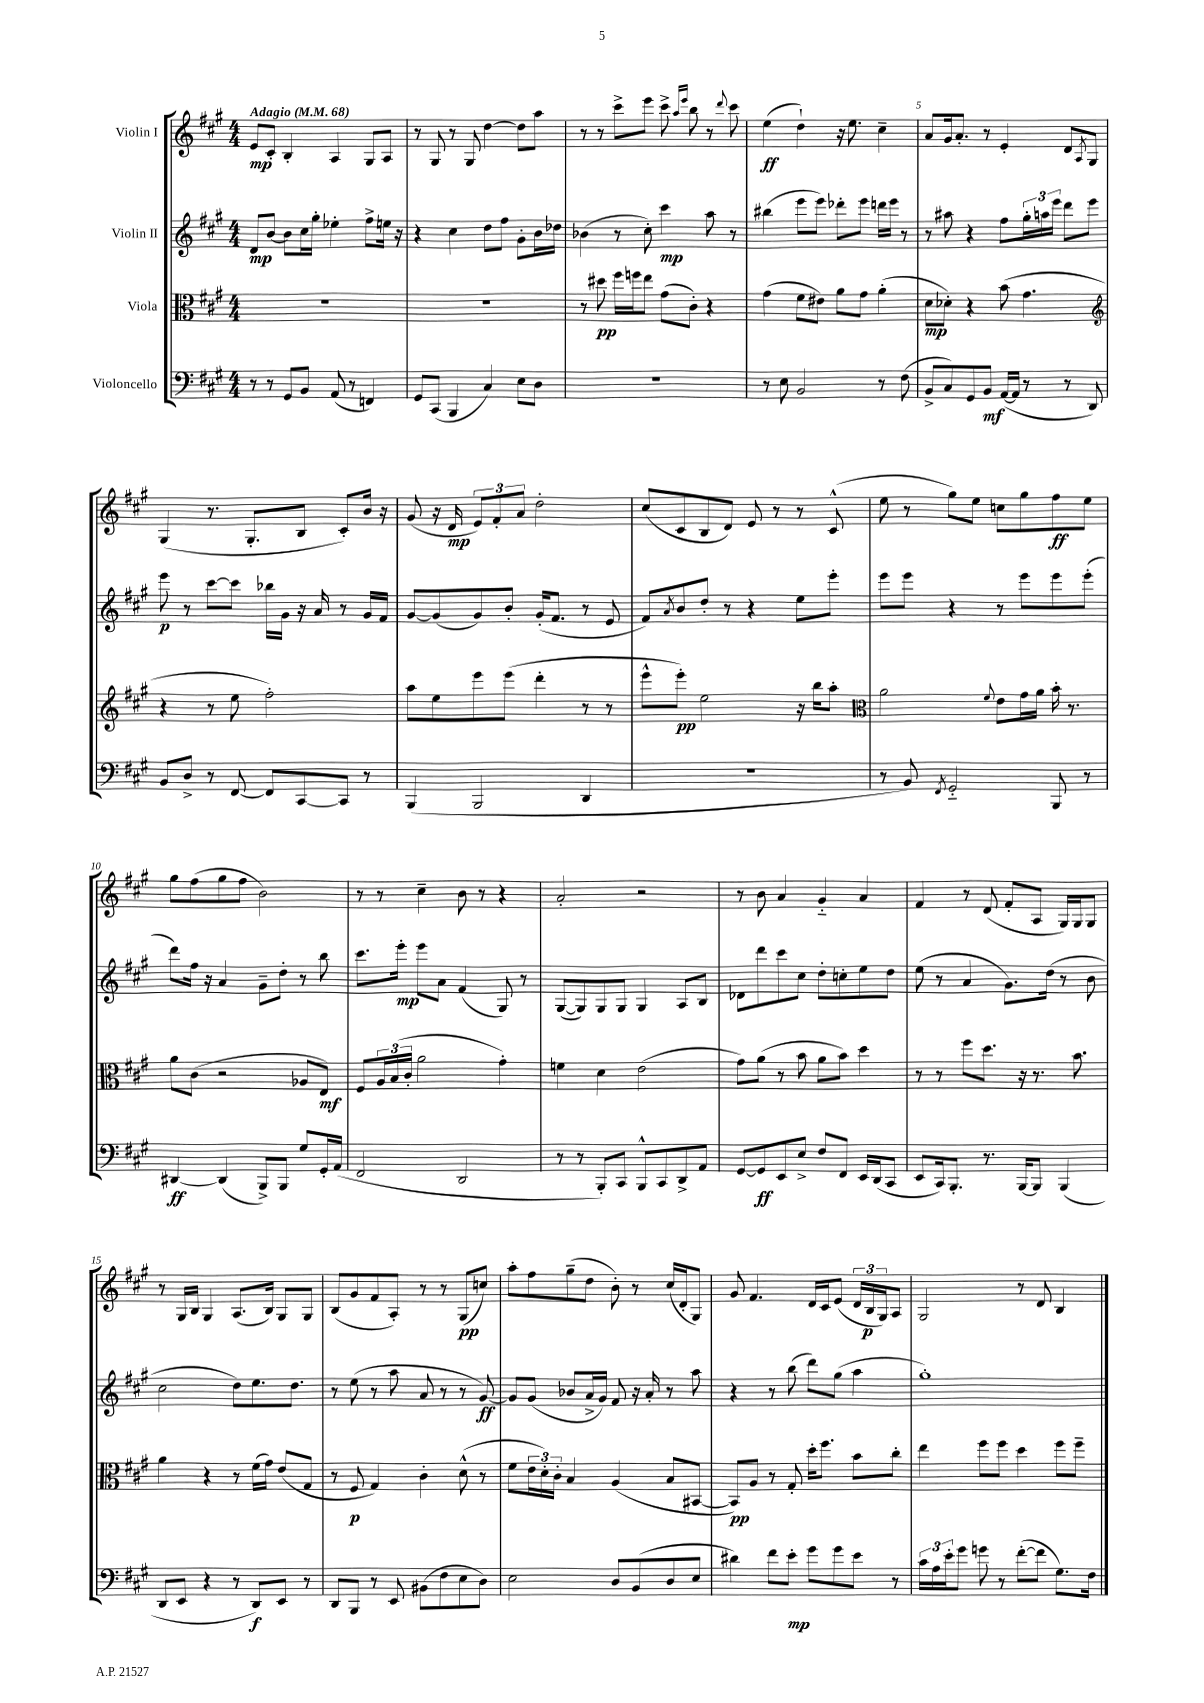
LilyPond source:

<<
\new StaffGroup <<
\new Staff = "s0" \with { instrumentName = "Violin I" } {
    \clef treble \key a \major \numericTimeSignature \time 4/4 \tempo "Adagio" 4 = 68
    e'8\mp cis'8-. b4-. a4 gis8 a8 |
    r8 gis8 r8 gis8 d''4~ d''8 a''8 |
    r8 r8 cis'''8-> e'''8 cis'''8-> \grace { a''16 e'''16 } b''8 r8 \appoggiatura { d'''8 } cis'''8 |
    e''4\ff( d''4-!) r16 e''8. cis''4-- |
    a'8 gis'16 a'8.-. r8 e'4-. d'8 \acciaccatura { a8 } gis8 |
    gis4( r8. gis8.-. b8 cis'8-.) b'16 r16 |
    gis'8( r16 d'16\mp \tuplet 3/2 { e'8) fis'8-. a'8 } d''2-. |
    cis''8( cis'8 b8 d'8) e'8 r8 r8 cis'8-^( |
    e''8 r8 gis''8) e''8 c''8 gis''8 fis''8\ff e''8 |
    gis''8 fis''8( gis''8 fis''8 b'2) |
    r8 r8 cis''4-- b'8 r8 r4 |
    a'2-. r2 |
    r8 b'8 a'4 gis'4-_ a'4 |
    fis'4 r8 d'8( fis'8-. a8 gis16) gis16 gis8 |
    r8 gis16 b16 gis4 a8.( b16) gis8 gis8 |
    b8( gis'8 fis'8 a8-.) r8 r8 gis8\pp( c''8) |
    a''8-. fis''8 gis''8--( d''8 b'8-.) r8 cis''16( d'16-. gis8) |
    gis'8 fis'4. d'16 cis'16 e'8( \tuplet 3/2 { d'16 b16\p gis16) } a8 |
    gis2 r8 d'8 b4 \bar "|." |
}
\new Staff = "s1" \with { instrumentName = "Violin II" } {
    \clef treble \key a \major \numericTimeSignature \time 4/4
    d'8\mp b'8~ b'8 cis''16 gis''16-. ees''4-. fis''8-> e''16 r16 |
    r4 cis''4 d''8 fis''8 gis'8-. b'16 des''16 |
    bes'4( r8 cis''8-.) cis'''4\mp a''8 r8 |
    bis''4( e'''8 e'''8) des'''8-. e'''8 d'''16 e'''16 r8 |
    r8 ais''8 r4 fis''8 \tuplet 3/2 { gis''16-. a''16 e'''16 } d'''8 e'''8 |
    e'''8\p r8 cis'''8~ cis'''8 bes''16 gis'16 r16 a'16 r8 gis'16 fis'16 |
    gis'8~ gis'8( gis'8) b'8-. gis'16-.( fis'8. r8 e'8 |
    fis'8) \acciaccatura { a'8 } b'8 d''8-. r8 r4 e''8 e'''8-. |
    e'''8 e'''8 r4 r8 e'''8 e'''8 e'''8-.( |
    d'''8) fis''16 r16 a'4 gis'8-- d''8-. r8 b''8 |
    cis'''8. e'''16-.\mp e'''8 a'8 fis'4( gis8) r8 |
    gis8~( gis8) gis8 gis8 gis4 a8 b8 |
    des'8 d'''8 cis'''8 cis''8 d''8-. c''8-. e''8 d''8 |
    e''8( r8 a'4 gis'8.) d''16( r8 b'8 |
    cis''2 d''8) e''8. d''8. |
    r8 e''8( r8 a''8 a'8 r8 r8 gis'8~\ff) |
    gis'8 gis'8( bes'8 a'16-> gis'16) fis'8 r16 a'16-. r8 a''8 |
    r4 r8 b''8( d'''8) gis''8( a''4 |
    gis''1-.) \bar "|." |
}
\new Staff = "s2" \with { instrumentName = "Viola" } {
    \clef alto \key a \major \numericTimeSignature \time 4/4
    R1 |
    R1 |
    r8 dis''8\pp fis''16 f''16 e''8 gis'8( cis'8-.) r4 |
    gis'4( fis'8 eis'8) a'8 gis'8 a'4-.( |
    d'8\mp des'8-.) r4 b'8( gis'4. |
    \clef treble r4 r8 e''8 fis''2-.) |
    a''8 e''8 e'''8 e'''8( d'''4-. r8 r8 |
    e'''8-^ e'''8-.\pp) e''2 r16 b''16 a''8-. |
    \clef alto a'2 \appoggiatura { fis'8 } e'8 gis'16 a'16 b'16-. r8. |
    a'8 cis'8( r2 aes8 e8\mf) |
    fis8 \tuplet 3/2 { a16 b16( cis'16-. } a'2 gis'4-.) |
    f'4 d'4 e'2( |
    gis'8) a'8( r8 b'8 a'8 b'8) d''4 |
    r8 r8 fis''8 d''8. r16 r8. b'8. |
    a'4 r4 r8 fis'16( gis'16) e'8( gis8 |
    r8 fis8\p gis4) cis'4-. d'8-^( r8 |
    fis'8 \tuplet 3/2 { e'16 d'16-.) cis'16-. } b4 a4( b8 bis,8~ |
    bis,8\pp) a8 r8 gis8-. d''16-. fis''8. b'8 cis''8-. |
    e''4 fis''8 fis''8 d''4 fis''8 fis''8-- \bar "|." |
}
\new Staff = "s3" \with { instrumentName = "Violoncello" } {
    \clef bass \key a \major \numericTimeSignature \time 4/4
    r8 r8 gis,8 b,8 a,8( r8 f,4) |
    gis,8 cis,8( b,,4 cis4) e8 d8 |
    R1 |
    r8 e8 b,2 r8 fis8( |
    b,8-> cis8) gis,8 b,8\mf a,16~( a,16 r8 r8 d,8) |
    b,8 d8-> r8 fis,8~ fis,8 cis,8~ cis,8 r8 |
    b,,4( b,,2 d,4 |
    R1 |
    r8 b,8) \acciaccatura { fis,8 } gis,2-_ b,,8 r8 |
    dis,4~\ff dis,4( b,,8->) b,,8 gis8 gis,16-. a,16( |
    fis,2 d,2 |
    r8 r8 b,,8-.) cis,8 b,,8-^ cis,8 d,8-> a,8 |
    gis,8~ gis,8\ff e,8 e8-> fis8 fis,8 e,16 d,16( cis,8 |
    e,8 cis,16) b,,8.-. r8. b,,16~ b,,8 b,,4( |
    d,8 e,8 r4 r8 d,8\f) e,8 r8 |
    d,8 b,,8 r8 e,8 bis,8( fis8 e8 d8) |
    e2 d8 b,8( d8 e8 |
    dis'4) fis'8 e'8-.\mp gis'8 gis'8 e'8 r8 |
    \tuplet 3/2 { cis'16 a16 e'16-. } gis'8 g'8 r8 fis'8~-.( fis'8 gis8.) fis16 \bar "|." |
}
>>
>>
\layout { \context { \Score \override BarNumber.break-visibility = ##(#f #t #t) barNumberVisibility = #(every-nth-bar-number-visible 5) } }
